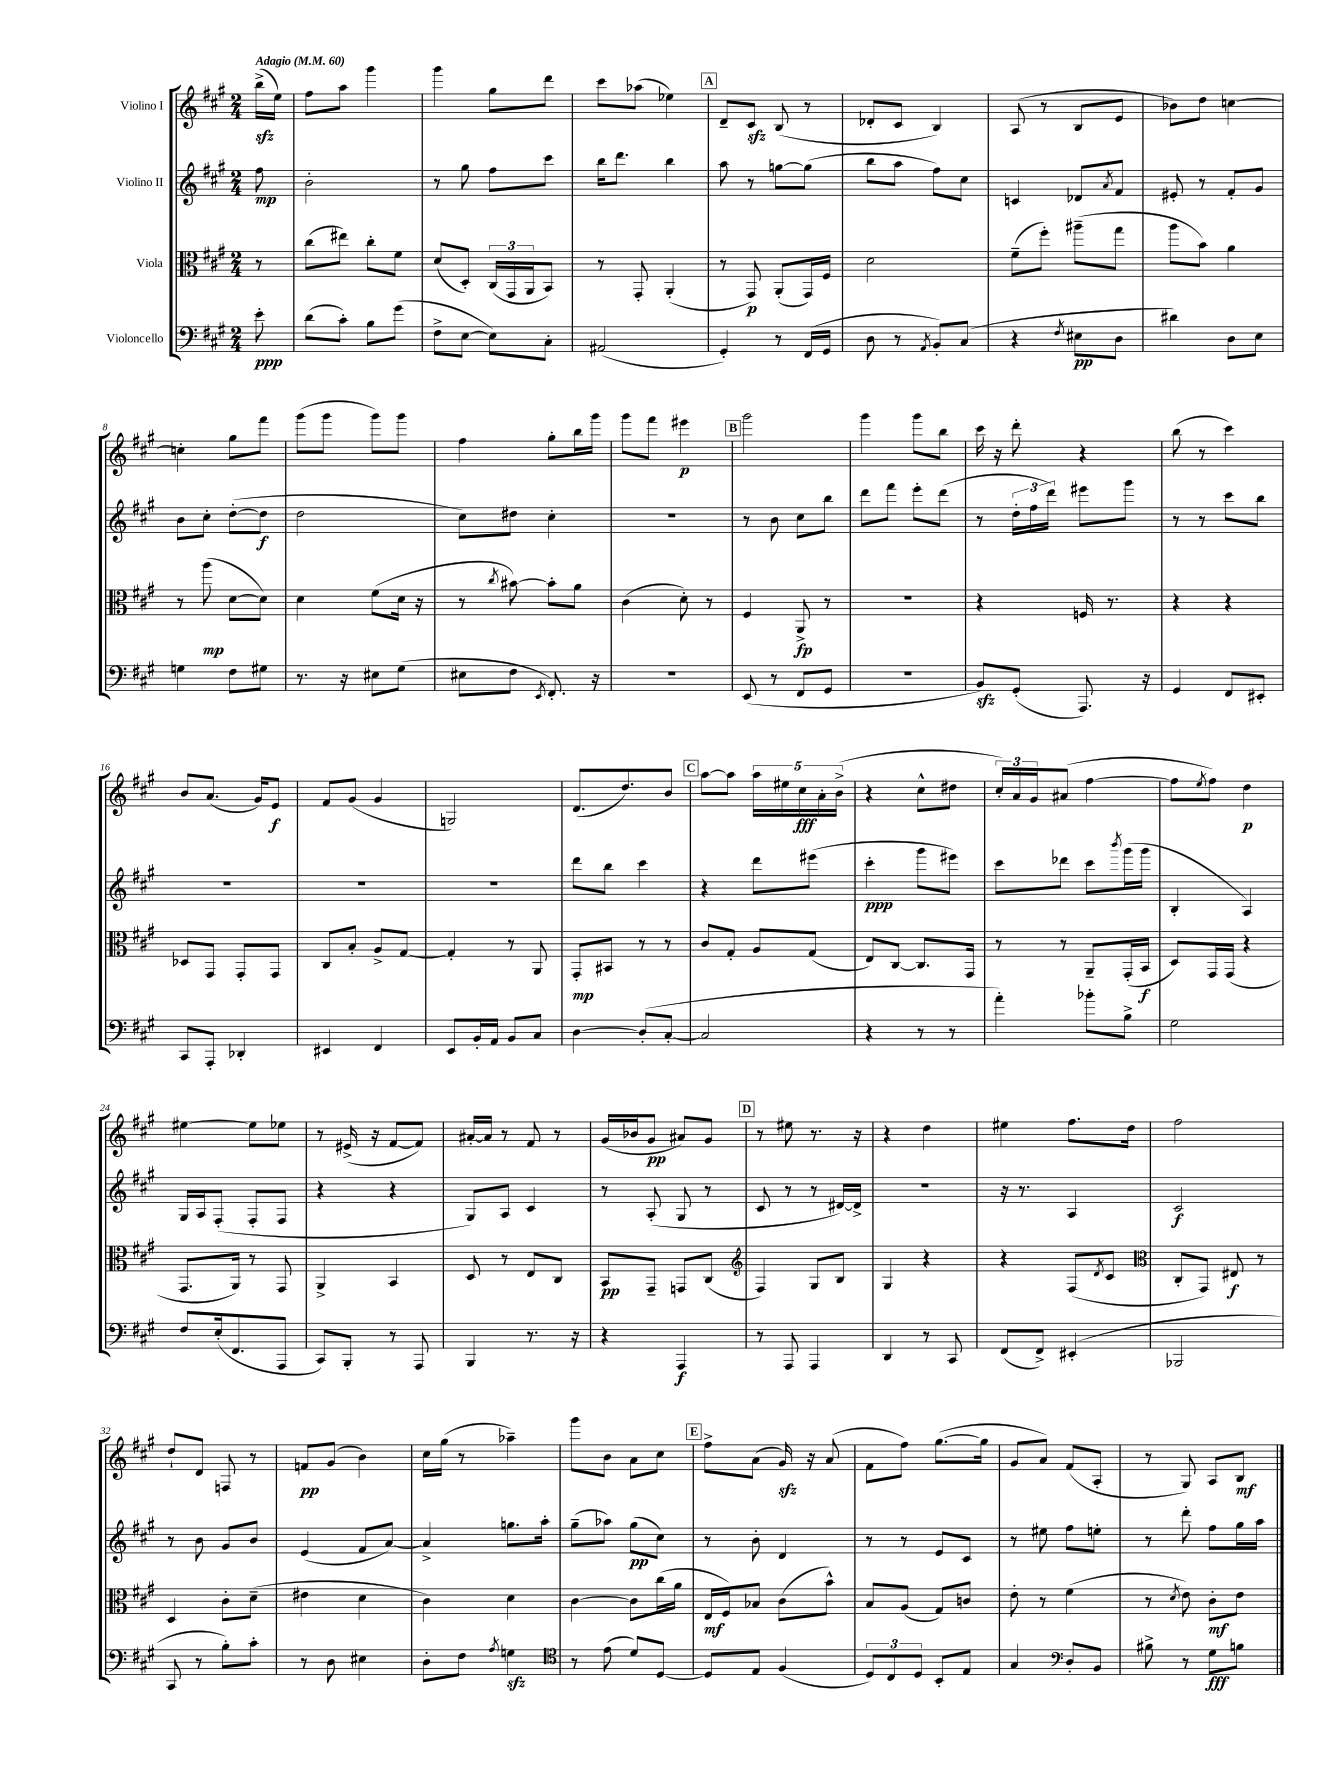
<<
\new StaffGroup <<
\new Staff = "s0" \with { instrumentName = "Violino I" } {
    \clef treble \key a \major \numericTimeSignature \time 2/4 \partial 8 \tempo "Adagio" 4 = 60
    b''16->\sfz( e''16) |
    fis''8 a''8 gis'''4 |
    gis'''4 gis''8 d'''8 |
    cis'''8 aes''8( ees''4) |
    \mark \markup { \box "A" } d'8-- cis'8\sfz b8( r8 |
    des'8-. cis'8 b4) |
    a8( r8 b8 e'8 |
    bes'8) d''8 c''4~ |
    c''4-. gis''8 fis'''8 |
    gis'''8( gis'''8 gis'''8) gis'''8 |
    fis''4 gis''8-. b''16 gis'''16 |
    gis'''8 fis'''8 eis'''4\p |
    \mark \markup { \box "B" } gis'''2 |
    gis'''4 gis'''8 b''8 |
    cis'''16 r16 d'''8-. r4 |
    b''8( r8 cis'''4) |
    b'8 a'8.( gis'16) e'8\f |
    fis'8 gis'8( gis'4 |
    g2) |
    d'8.( d''8.) b'8 |
    \mark \markup { \box "C" } a''8~ a''8 \tuplet 5/4 { a''16 eis''16 cis''16\fff a'16-. b'16->( } |
    r4 cis''8-^ dis''8 |
    \tuplet 3/2 { cis''16-.) a'16 gis'16 } ais'8( fis''4~ |
    fis''8 \acciaccatura { e''8 } fis''8) d''4\p |
    eis''4~ eis''8 ees''8 |
    r8 eis'16->( r16 fis'8~ fis'8) |
    ais'16~-. ais'16 r8 fis'8 r8 |
    gis'16( bes'16 gis'8\pp ais'8) gis'8 |
    \mark \markup { \box "D" } r8 eis''8 r8. r16 |
    r4 d''4 |
    eis''4 fis''8. d''16 |
    fis''2 |
    d''8-! d'8 f8 r8 |
    f'8\pp gis'8( b'4) |
    cis''16 gis''16( r8 aes''4--) |
    gis'''8 b'8 a'8 cis''8 |
    \mark \markup { \box "E" } fis''8-> a'8( gis'16\sfz) r16 a'8( |
    fis'8 fis''8) gis''8.~( gis''16 |
    gis'8 a'8) fis'8( a8-. |
    r8 gis8) a8 b8\mf \bar "|." |
}
\new Staff = "s1" \with { instrumentName = "Violino II" } {
    \clef treble \key a \major \numericTimeSignature \time 2/4 \partial 8
    fis''8\mp |
    b'2-. |
    r8 gis''8 fis''8 cis'''8 |
    b''16 d'''8. b''4 |
    \mark \markup { \box "A" } a''8 r8 g''8~ g''8( |
    b''8 a''8 fis''8) cis''8 |
    c'4 des'8 \acciaccatura { a'8 } fis'8 |
    eis'8-. r8 fis'8-. gis'8 |
    b'8 cis''8-. d''8~-.( d''8\f |
    d''2 |
    cis''8) dis''8 cis''4-. |
    R2 |
    \mark \markup { \box "B" } r8 b'8 cis''8 b''8 |
    d'''8 fis'''8 e'''8-. d'''8( |
    r8 \tuplet 3/2 { d''16-. fis''16 d'''16) } eis'''8 gis'''8 |
    r8 r8 cis'''8 b''8 |
    R2 |
    R2 |
    R2 |
    d'''8 b''8 cis'''4 |
    \mark \markup { \box "C" } r4 d'''8 eis'''8( |
    cis'''4-.\ppp gis'''8 eis'''8) |
    cis'''8 des'''8 cis'''8 \acciaccatura { b'''8 } gis'''16( gis'''16 |
    b4-. a4) |
    gis16 a16 fis8-.( fis8-. fis8 |
    r4 r4 |
    gis8) a8 cis'4 |
    r8 a8-.( gis8 r8 |
    \mark \markup { \box "D" } cis'8 r8 r8 dis'16~) dis'16-> |
    R2 |
    r16 r8. a4 |
    cis'2\f |
    r8 b'8 gis'8 b'8 |
    e'4( fis'8 a'8~) |
    a'4-> g''8. a''16-. |
    gis''8--( aes''8) gis''8\pp( cis''8) |
    \mark \markup { \box "E" } r8 b'8-. d'4 |
    r8 r8 e'8 cis'8 |
    r8 eis''8 fis''8 e''8-. |
    r8 d'''8-. fis''8 gis''16 a''16 \bar "|." |
}
\new Staff = "s2" \with { instrumentName = "Viola" } {
    \clef alto \key a \major \numericTimeSignature \time 2/4 \partial 8
    r8 |
    cis''8( eis''8) cis''8-. fis'8 |
    d'8( d8-.) \tuplet 3/2 { cis16( gis,16 a,16 } b,8) |
    r8 gis,8-. a,4-.( |
    \mark \markup { \box "A" } r8 gis,8\p) a,8-.( gis,16) fis16 |
    d'2 |
    fis'8--( fis''8-.) ais''8--( gis''8 |
    a''8 b'8) a'4 |
    r8 a''8\mp( d'8~ d'8) |
    d'4 fis'8( d'16 r16 |
    r8 \acciaccatura { cis''8 } bis'8~) bis'8-. a'8 |
    cis'4( d'8-.) r8 |
    \mark \markup { \box "B" } fis4 a,8->\fp r8 |
    r2 |
    r4 f16 r8. |
    r4 r4 |
    des8 gis,8 gis,8-. gis,8 |
    cis8 b8-. a8-> gis8~ |
    gis4-. r8 a,8 |
    gis,8-.\mp bis,8 r8 r8 |
    \mark \markup { \box "C" } cis'8 gis8-. a8 gis8( |
    e8) cis8~ cis8. gis,16 |
    r8 r8 a,8-- gis,16-.( b,16\f |
    d8) gis,16 gis,16( r4 |
    gis,8. a,16) r8 gis,8 |
    a,4-> b,4 |
    d8 r8 e8 cis8 |
    b,8\pp gis,8-- g,8 cis8( |
    \mark \markup { \box "D" } \clef treble fis4) gis8 b8 |
    gis4 r4 |
    r4 fis8( \acciaccatura { d'8 } cis'8 |
    \clef alto cis8-. gis,8) eis8\f r8 |
    d4 cis'8-. d'8--( |
    eis'4 d'4 |
    cis'4) d'4 |
    cis'4~ cis'8 cis''16( a'16 |
    \mark \markup { \box "E" } e16\mf fis16) bes8 cis'8( b'8-^) |
    b8 a8( gis8) c'8 |
    e'8-. r8 fis'4( |
    r8 \acciaccatura { d'8 } e'8) cis'8-.\mf e'8 \bar "|." |
}
\new Staff = "s3" \with { instrumentName = "Violoncello" } {
    \clef bass \key a \major \numericTimeSignature \time 2/4 \partial 8
    e'8-.\ppp |
    d'8( cis'8-.) b8 gis'8( |
    fis8-> e8~ e8) cis8-. |
    ais,2( |
    \mark \markup { \box "A" } gis,4-.) r8 fis,16( gis,16 |
    d8 r8 \acciaccatura { a,8 } b,8-.) cis8( |
    r4 \acciaccatura { fis8 } eis8\pp d8 |
    dis'4) d8 e8 |
    g4 fis8 gis8 |
    r8. r16 eis8 gis8( |
    eis8 fis8 \acciaccatura { e,8 } fis,8.-.) r16 |
    R2 |
    \mark \markup { \box "B" } e,8( r8 fis,8 gis,8 |
    r2 |
    b,8\sfz) gis,8-.( a,,8.) r16 |
    gis,4 fis,8 eis,8-. |
    cis,8 a,,8-. des,4-. |
    eis,4 fis,4 |
    e,8 b,16-. a,16 b,8 cis8 |
    d4~ d8-.( cis8~-. |
    \mark \markup { \box "C" } cis2 |
    r4 r8 r8 |
    a'4-.) bes'8-. b8-> |
    gis2 |
    fis8 e16-.( fis,8. a,,8 |
    cis,8) b,,8-. r8 a,,8 |
    b,,4 r8. r16 |
    r4 a,,4\f |
    \mark \markup { \box "D" } r8 a,,8 a,,4 |
    d,4 r8 cis,8 |
    fis,8( fis,8->) eis,4-.( |
    bes,,2 |
    cis,8 r8 b8-.) cis'8-. |
    r8 d8 eis4 |
    d8-. fis8 \acciaccatura { a8 } g4\sfz |
    \clef tenor r8 e'8( d'8) d8~ |
    \mark \markup { \box "E" } d8 e8 fis4( |
    \tuplet 3/2 { d8) cis8 d8 } b,8-. e8 |
    gis4 \clef bass d8-. b,8 |
    bis8-> r8 gis8\fff b8 \bar "|." |
}
>>
>>
